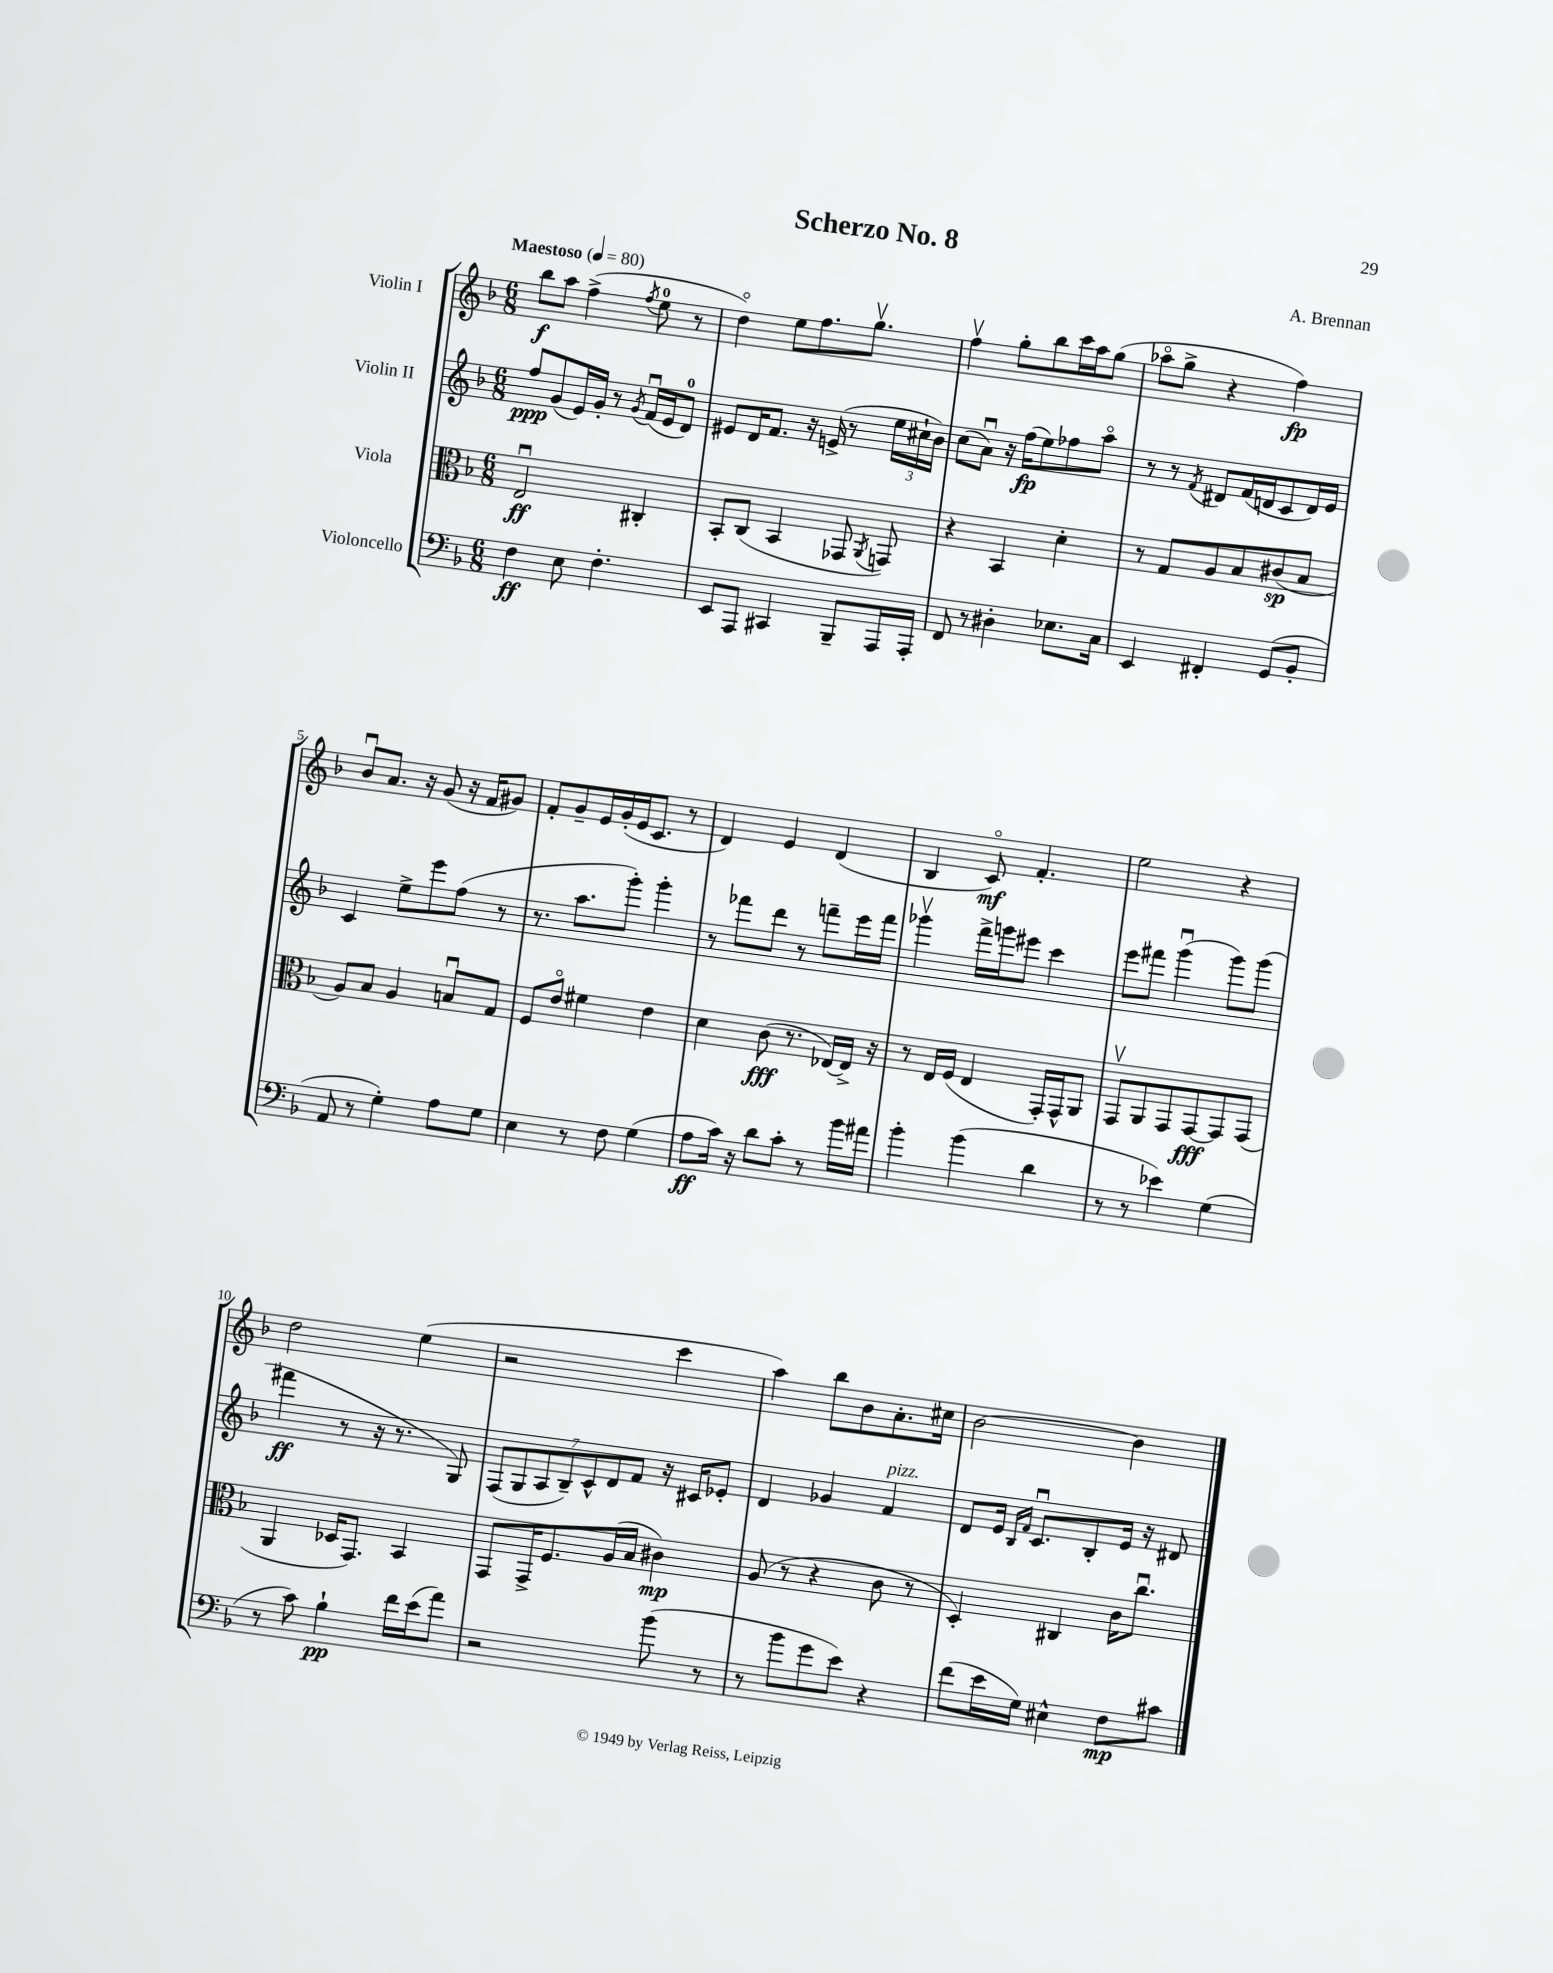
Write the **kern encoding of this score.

**kern	**dynam	**kern	**dynam	**kern	**dynam	**kern	**dynam
*part4	*part4	*part3	*part3	*part2	*part2	*part1	*part1
*staff4	*staff4	*staff3	*staff3	*staff2	*staff2	*staff1	*staff1
*I"Violoncello	*	*I"Viola	*	*I"Violin II	*	*I"Violin I	*
*clefF4	*	*clefC3	*	*clefG2	*	*clefG2	*
*k[b-]	*	*k[b-]	*	*k[b-]	*	*k[b-]	*
*M6/8	*	*M6/8	*	*M6/8	*	*M6/8	*
*MM80	*	*MM80	*	*MM80	*	*MM80	*
=1	=1	=1	=1	=1	=1	=1	=1
!	!	!	!	!	!	!LO:TX:a:B:t=Maestoso	!
4F\	ff	2Eu/	ff	8ff/L	ppp	8bb-\L	f
.	.	.	.	(8g/	.	8aa\J	.
8E\	.	.	.	16e/L)	.	(4ff^\	.
.	.	.	.	16g'/JJ	.	.	.
4.F'\	.	.	.	8r	.	.	.
.	.	.	.	8qg/	.	8qff/	.
.	.	4C#X'/	.	(16fu/LL	.	8ee\	.
.	.	.	.	16e/J	.	.	.
.	.	.	.	8d/J)	.	8r	.
=2	=2	=2	=2	=2	=2	=2	=2
8EE/L	.	8BB-'/L	.	8e#X/L	.	4dd\)	.
8AAA/J	.	(8C/J	.	16d/K	.	.	.
.	.	.	.	8.f/J	.	.	.
4CC#X/	.	4BB-/	.	.	.	8ee\L	.
.	.	.	.	16r	.	8.ff\	.
.	.	.	.	(16en^/	.	.	.
8BBB-~/L	.	8GG-X/	.	8r	.	.	.
.	.	.	.	.	.	8.ggv\J	.
.	.	8qAA/	.	.	.	.	.
16AAA/L	.	8GGn/)	.	24ee\LL	.	.	.
.	.	.	.	24cc#X`\	.	.	.
16AAA'/JJ	.	.	.	.	.	.	.
.	.	.	.	24b-\JJ)	.	.	.
=3	=3	=3	=3	=3	=3	=3	=3
8FF/	.	4r	.	(8cc\L	.	4ffv\	.
8r	.	.	.	8au\J)	.	.	.
4D#X'\	.	4BB-/	.	16r	.	8gg'\L	.
.	.	.	.	(16ff\KL	fp	.	.
.	.	.	.	8ee\)	.	8bb-\	.
8.E-X\L	.	4d'\	.	8ff-X\	.	16ccc\L	.
.	.	.	.	.	.	16aa\J	.
.	.	.	.	8aa\J	.	(8gg\J	.
16C\Jk	.	.	.	.	.	.	.
=4	=4	=4	=4	=4	=4	=4	=4
4EE/	.	8r	.	8r	.	8aa-X\L	.
.	.	8G/L	.	8r	.	8gg^\J	.
.	.	.	.	8qf/	.	.	.
4FF#X'/	.	8A/	.	8d#X/L	.	4r	.
.	.	8B-/	.	(16f/L	.	.	.
.	.	.	.	16dn/J	.	.	.
(8GG/L	.	(8c#X/	sp	8c/	.	4ff\)	fp
8BB-'/J	.	8B-/J	.	16d/L)	.	.	.
.	.	.	.	16e/JJ	.	.	.
!!LO:LB:g=z
=5	=5	=5	=5	=5	=5	=5	=5
8AA/	.	8A/L)	.	4c/	.	8b-u/L	.
8r	.	8B-/J	.	.	.	8.a/J	.
4G'\)	.	4A/	.	8ee^\L	.	.	.
.	.	.	.	.	.	16r	.
.	.	.	.	8eee\	.	(8g/	.
8A\L	.	8Bnu/L	.	(8ff\J	.	16r	.
.	.	.	.	.	.	16f/KL	.
8G\J	.	8G/J	.	8r	.	8g#X/J)	.
=6	=6	=6	=6	=6	=6	=6	=6
4E\	.	8F/L	.	8.r	.	8f'/L	.
.	.	8e/J	.	.	.	8g~/	.
.	.	.	.	8.aa\L	.	.	.
8r	.	4f#X\	.	.	.	16e/L	.
.	.	.	.	.	.	(16g'/	.
8F\	.	.	.	8ggg'\J)	.	16e/J	.
.	.	.	.	.	.	8.c/J	.
(4G\	.	4e\	.	4ggg'\	.	.	.
.	.	.	.	.	.	8r	.
=7	=7	=7	=7	=7	=7	=7	=7
8A\L	ff	4d\	.	8r	.	4d/)	.
16c\Jk)	.	.	.	8fff-X\L	.	.	.
16r	.	.	.	.	.	.	.
8d\L	.	(8c\	fff	8ddd\J	.	4e/	.
8c'\J	.	8.r	.	8r	.	.	.
8r	.	.	.	8fffn~\L	.	(4d/	.
.	.	[16E-X/LL)	.	.	.	.	.
16b-\LL	.	16E-^/JJ]	.	16eee\L	.	.	.
16a#X\JJ	.	16r	.	16fff\JJ	.	.	.
=8	=8	=8	=8	=8	=8	=8	=8
4b-'\	.	8r	.	4ggg-Xv\	.	4B-/	.
.	.	16E/LL	.	.	.	.	.
.	.	(16F/JJ	.	.	.	.	.
(4b-\	.	4E/	.	16fff^\LL	.	8c/)	mf
.	.	.	.	16gggn\J	.	.	.
.	.	.	.	8eee#X\J	.	4.f'/	.
4d\	.	16GG'/LL)	.	4ccc\	.	.	.
.	.	16GG^^/J	.	.	.	.	.
.	.	8AA/J	.	.	.	.	.
=9	=9	=9	=9	=9	=9	=9	=9
8r	.	8GGv/L	.	8eee\L	.	2ee\	.
8r	.	8AA/	.	8fff#X\J	.	.	.
4e-X\)	.	8GG/	.	(4gggu\	.	.	.
.	.	[8GG/	fff	.	.	.	.
(4G\	.	8GG/]	.	8ggg\L)	.	4r	.
.	.	(8GG/J	.	(8ggg\J	.	.	.
!!LO:LB:g=z
=10	=10	=10	=10	=10	=10	=10	=10
8r	.	4AA/	.	4fff#X\	ff	2dd\	.
8c\)	.	.	.	.	.	.	.
4B-`\	pp	16D-X/KL	.	8r	.	.	.
.	.	8.GG/J)	.	.	.	.	.
.	.	.	.	16r	.	.	.
.	.	.	.	8.r	.	.	.
16f\LL	.	4BB-/	.	.	.	(4ee\	.
(16e\J	.	.	.	.	.	.	.
8a\J)	.	.	.	8G/)	.	.	.
=11	=11	=11	=11	=11	=11	=11	=11
2r	.	8GG/L	.	(14F/L	.	2r	.
.	.	.	.	14G/	.	.	.
.	.	16GG^/K	.	.	.	.	.
.	.	.	.	14A/	.	.	.
.	.	8.F/	.	.	.	.	.
.	.	.	.	14B-~/)	.	.	.
.	.	.	.	14c^^/	.	.	.
.	.	.	.	14d/	.	.	.
.	.	(16A/L	.	.	.	.	.
.	.	.	.	14f/J	.	.	.
.	.	16B-/JJ	.	.	.	.	.
(8b-\	.	4c#X\)	mp	16r	.	4ccc\	.
.	.	.	.	16c#X/KL	.	.	.
8r	.	.	.	8e-X'/J	.	.	.
=12	=12	=12	=12	=12	=12	=12	=12
8r	.	(8A/	.	4d/	.	4aa\)	.
8b-\L	.	8r	.	.	.	.	.
8g\	.	4r	.	4g-X/	.	8bb-\L	.
8e\J)	.	.	.	.	.	8b-\	.
!	!	!	!	!LO:TX:a:i:t=pizz.	!	!	!
4r	.	8c\	.	4f/	.	8.a'\	.
.	.	8r	.	.	.	.	.
.	.	.	.	.	.	16cc#X\Jk	.
=13	=13	=13	=13	=13	=13	=13	=13
(8f\L	.	4D'/)	.	8d/L	.	[2b-\	.
16e\L	.	.	.	16e/Jk	.	.	.
.	.	.	.	16qqB-/LL	.	.	.
.	.	.	.	16qqf/JJ	.	.	.
16G\JJ)	.	.	.	8.cu/L	.	.	.
4E#X^^\	.	4C#X/	.	.	.	.	.
.	.	.	.	8B-'/	.	.	.
8F\L	mp	16c\KL	.	16e/Jk	.	4b-\]	.
.	.	8.ccu\J	.	16r	.	.	.
8c#X\J	.	.	.	8d#X/	.	.	.
==	==	==	==	==	==	==	==
*-	*-	*-	*-	*-	*-	*-	*-
